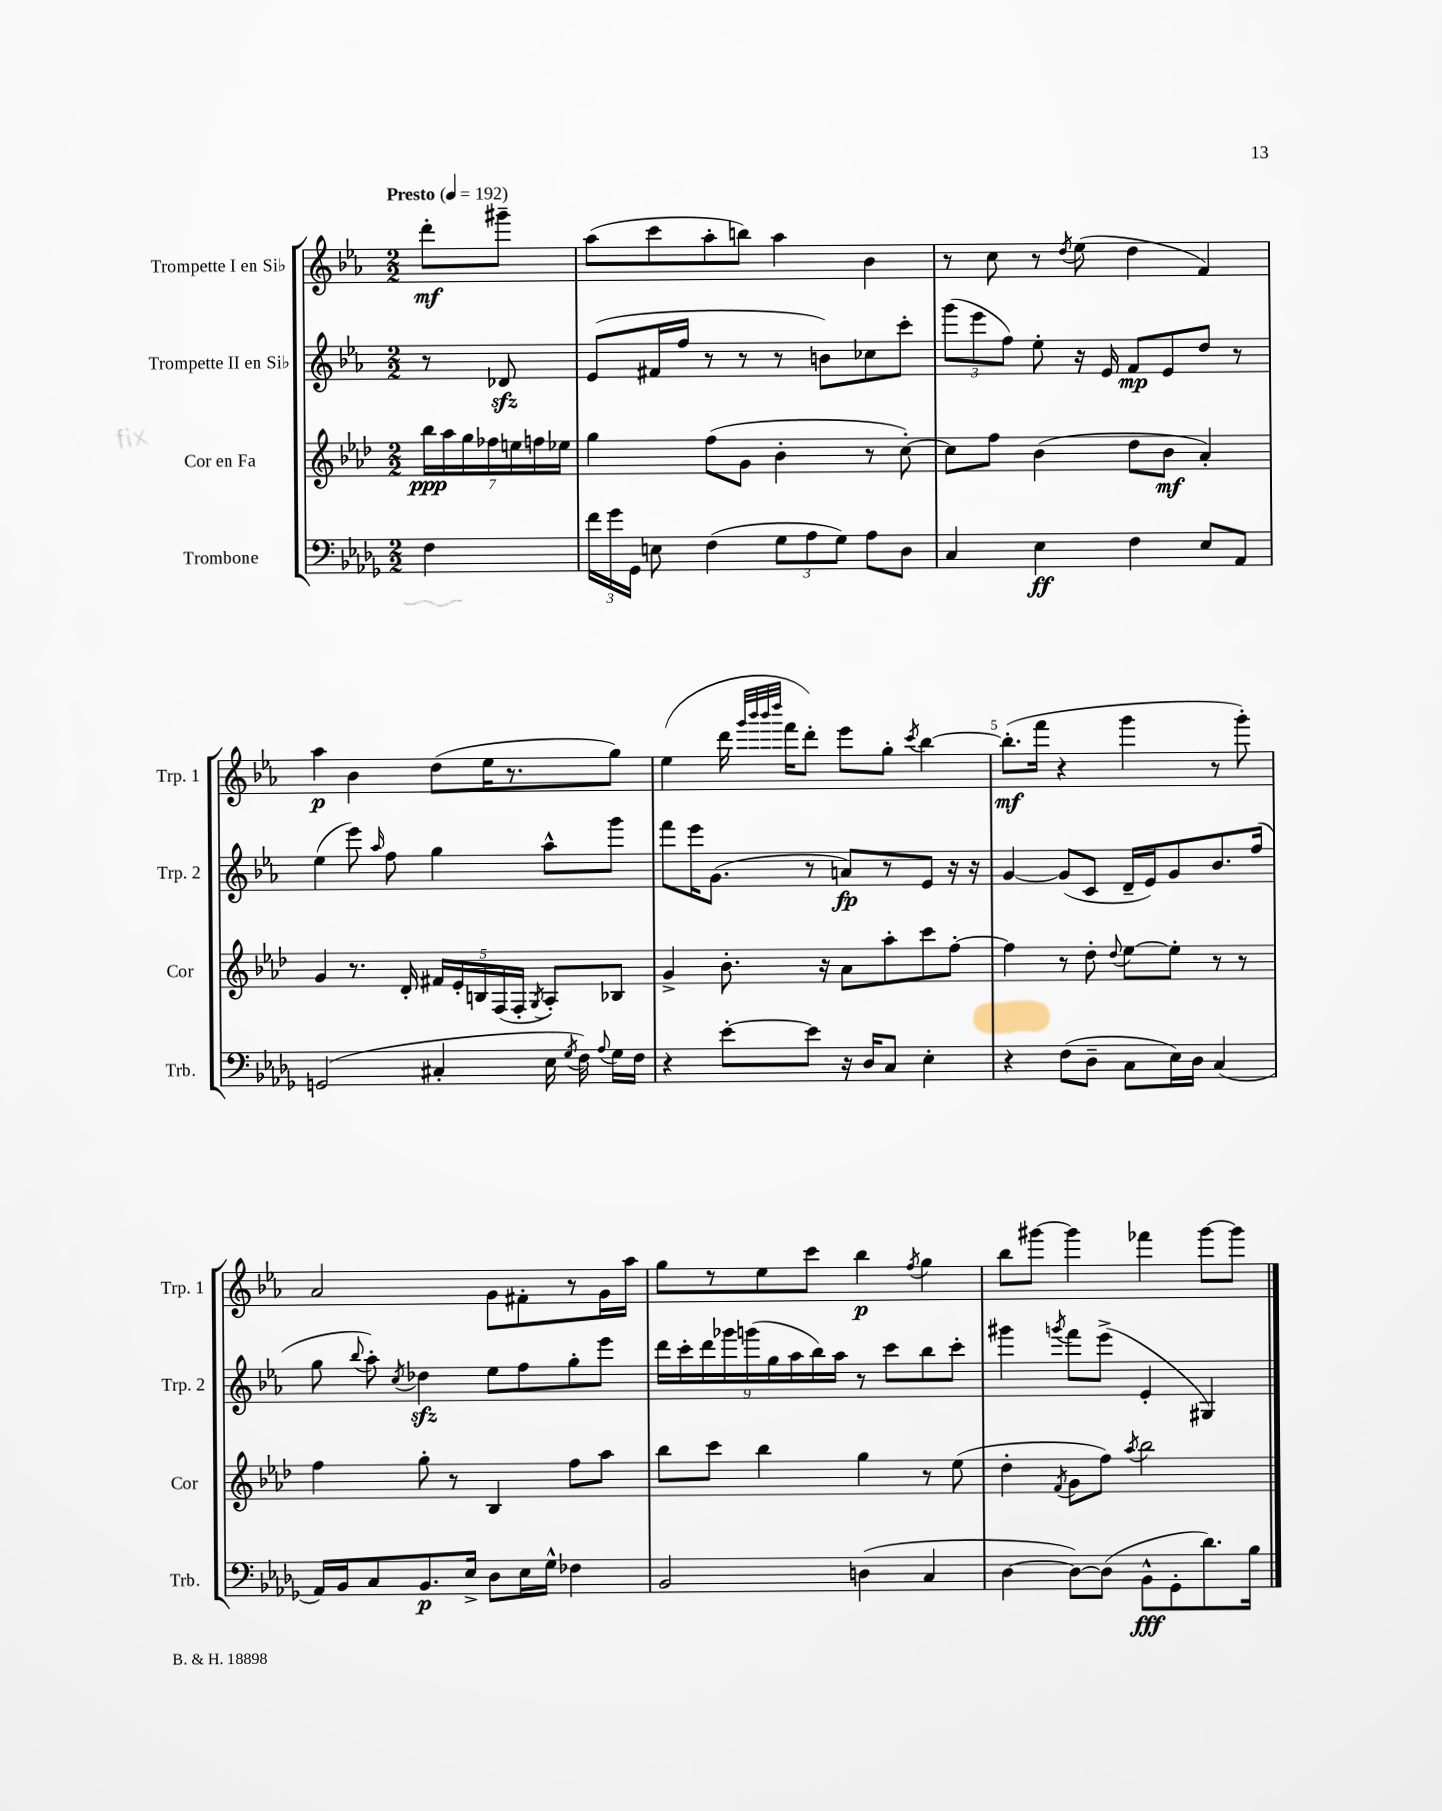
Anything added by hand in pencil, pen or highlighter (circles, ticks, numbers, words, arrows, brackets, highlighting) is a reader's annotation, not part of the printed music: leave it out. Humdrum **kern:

**kern	**kern	**kern	**kern
*staff4	*staff3	*staff2	*staff1
*clefF4	*clefG2	*clefG2	*clefG2
*k[b-e-a-d-g-]	*k[b-e-a-d-]	*k[b-e-a-]	*k[b-e-a-]
*M2/2	*M2/2	*M2/2	*M2/2
*MM192	*MM192	*MM192	*MM192
4F	28bb-	8r	8ddd'
.	28aa-	.	.
.	28gg	.	.
.	28ff-	.	.
.	.	8d-	8ggg#~
.	28ee	.	.
.	28ff	.	.
.	28ee-	.	.
=	=	=	=
24f	4gg	(8e-	(8aa-
24g-	.	.	.
24GG-	.	.	.
8E	.	16f#	8ccc
.	.	16ff	.
(4F	(8ff	8r	8aa-'
.	8g	8r	8bb)
12G-	4b-'	8r	4aa-
12A-	.	.	.
.	.	8b)	.
12G-)	.	.	.
8A-	8r	8cc-	4b-
8D-	[8cc')	8ccc'	.
=	=	=	=
4C	8cc]	(12ggg	8r
.	.	12eee-	.
.	8ff	.	8cc
.	.	12ff)	.
4E-	(4b-	8ee-'	8r
.	.	.	8qdd
.	.	16r	(8ee-
.	.	16e-	.
4F	8dd-	8f	4dd
.	8b-	8e-	.
8E-	4a-')	8dd	4f)
8AA-	.	8r	.
=	=	=	=
(2GG	4g	(4ee-	4aa-
.	8.r	8eee-)	4b-
.	.	16qqaa-	.
.	.	8ff	.
.	16d-'	.	.
4C#'	20f#	4gg	(8dd
.	20e-'	.	.
.	20B	.	.
.	.	.	16ee-
.	(20F	.	.
.	.	.	8.r
.	20F'	.	.
.	8qG	.	.
16E-	8A-')	8aa-^^	.
8qG-	.	.	.
16F)	.	.	.
8qqA-	.	.	.
16G-	8B-	8ggg	8gg)
16F	.	.	.
=	=	=	=
4r	4g^	8fff	(4ee-
.	.	16eee-	.
.	.	(8.g	.
[8e-'	8.b-'	.	16ddd
.	.	.	32qqggg
.	.	.	32qqbbb-
.	.	.	32qqbbb-
.	.	.	32qqdddd
.	.	.	16fff
8e-]	.	8r	8ddd')
.	16r	.	.
16r	8a-	8a)	8eee-
16D-	.	.	.
8C	8aa-'	8r	8gg'
.	.	.	8qccc
4E-'	8ccc	8e-	[4bb-
.	[8ff'	16r	.
.	.	16r	.
=	=	=	=
4r	4ff]	[4g	(8.bb-']
.	.	.	16fff
(8F	8r	(8g]	4r
8D-~	8dd-'	8c	.
.	8qqdd-	.	.
8C	[8ee-	16d~	4ggg
.	.	16e-)	.
16E-)	8ee-']	8g	.
16D-	.	.	.
(4C	8r	8.b-	8r
.	8r	.	8ggg')
.	.	(16ff	.
=	=	=	=
16AA-)	4ff	8gg	2a-
16BB-	.	.	.
.	.	8qqbb-	.
8C	.	8aa-')	.
.	.	8qcc	.
8.BB-	8gg'	4dd-	.
.	8r	.	.
16E-^	.	.	.
8D-	4B-	8ee-	8g
16E-	.	8ff	8f#'
16G-^^	.	.	.
4F-	8ff	8gg'	8r
.	8aa-	8eee-	16g
.	.	.	16aa-
=	=	=	=
2BB-	8bb-	18ddd	8gg
.	.	18ccc'	.
.	.	18ddd	.
.	8ccc	.	8r
.	.	18ggg-	.
.	.	(18ggg	.
.	4bb-	.	8ee-
.	.	18gg	.
.	.	18aa-	.
.	.	.	8ccc
.	.	18bb-)	.
.	.	18aa-	.
(4D	4gg	8r	4bb-
.	.	8ccc	.
.	.	.	8qff
4C	8r	8bb-	4gg
.	(8ee-	8ccc'	.
=	=	=	=
[4D-	4dd-'	4ggg#	8bb-
.	.	.	[8ggg#
.	8qf	8qggg	.
8D-_)	8g	8fff	4ggg#]
(8D-]	8ff)	(8eee-^	.
.	8qaa-	.	.
8BB-^^	2bb-	4e-'	4fff-
8GG-'	.	.	.
8.d-)	.	4G#)	[8ggg#
.	.	.	8ggg#]
16B-	.	.	.
==	==	==	==
*-	*-	*-	*-
